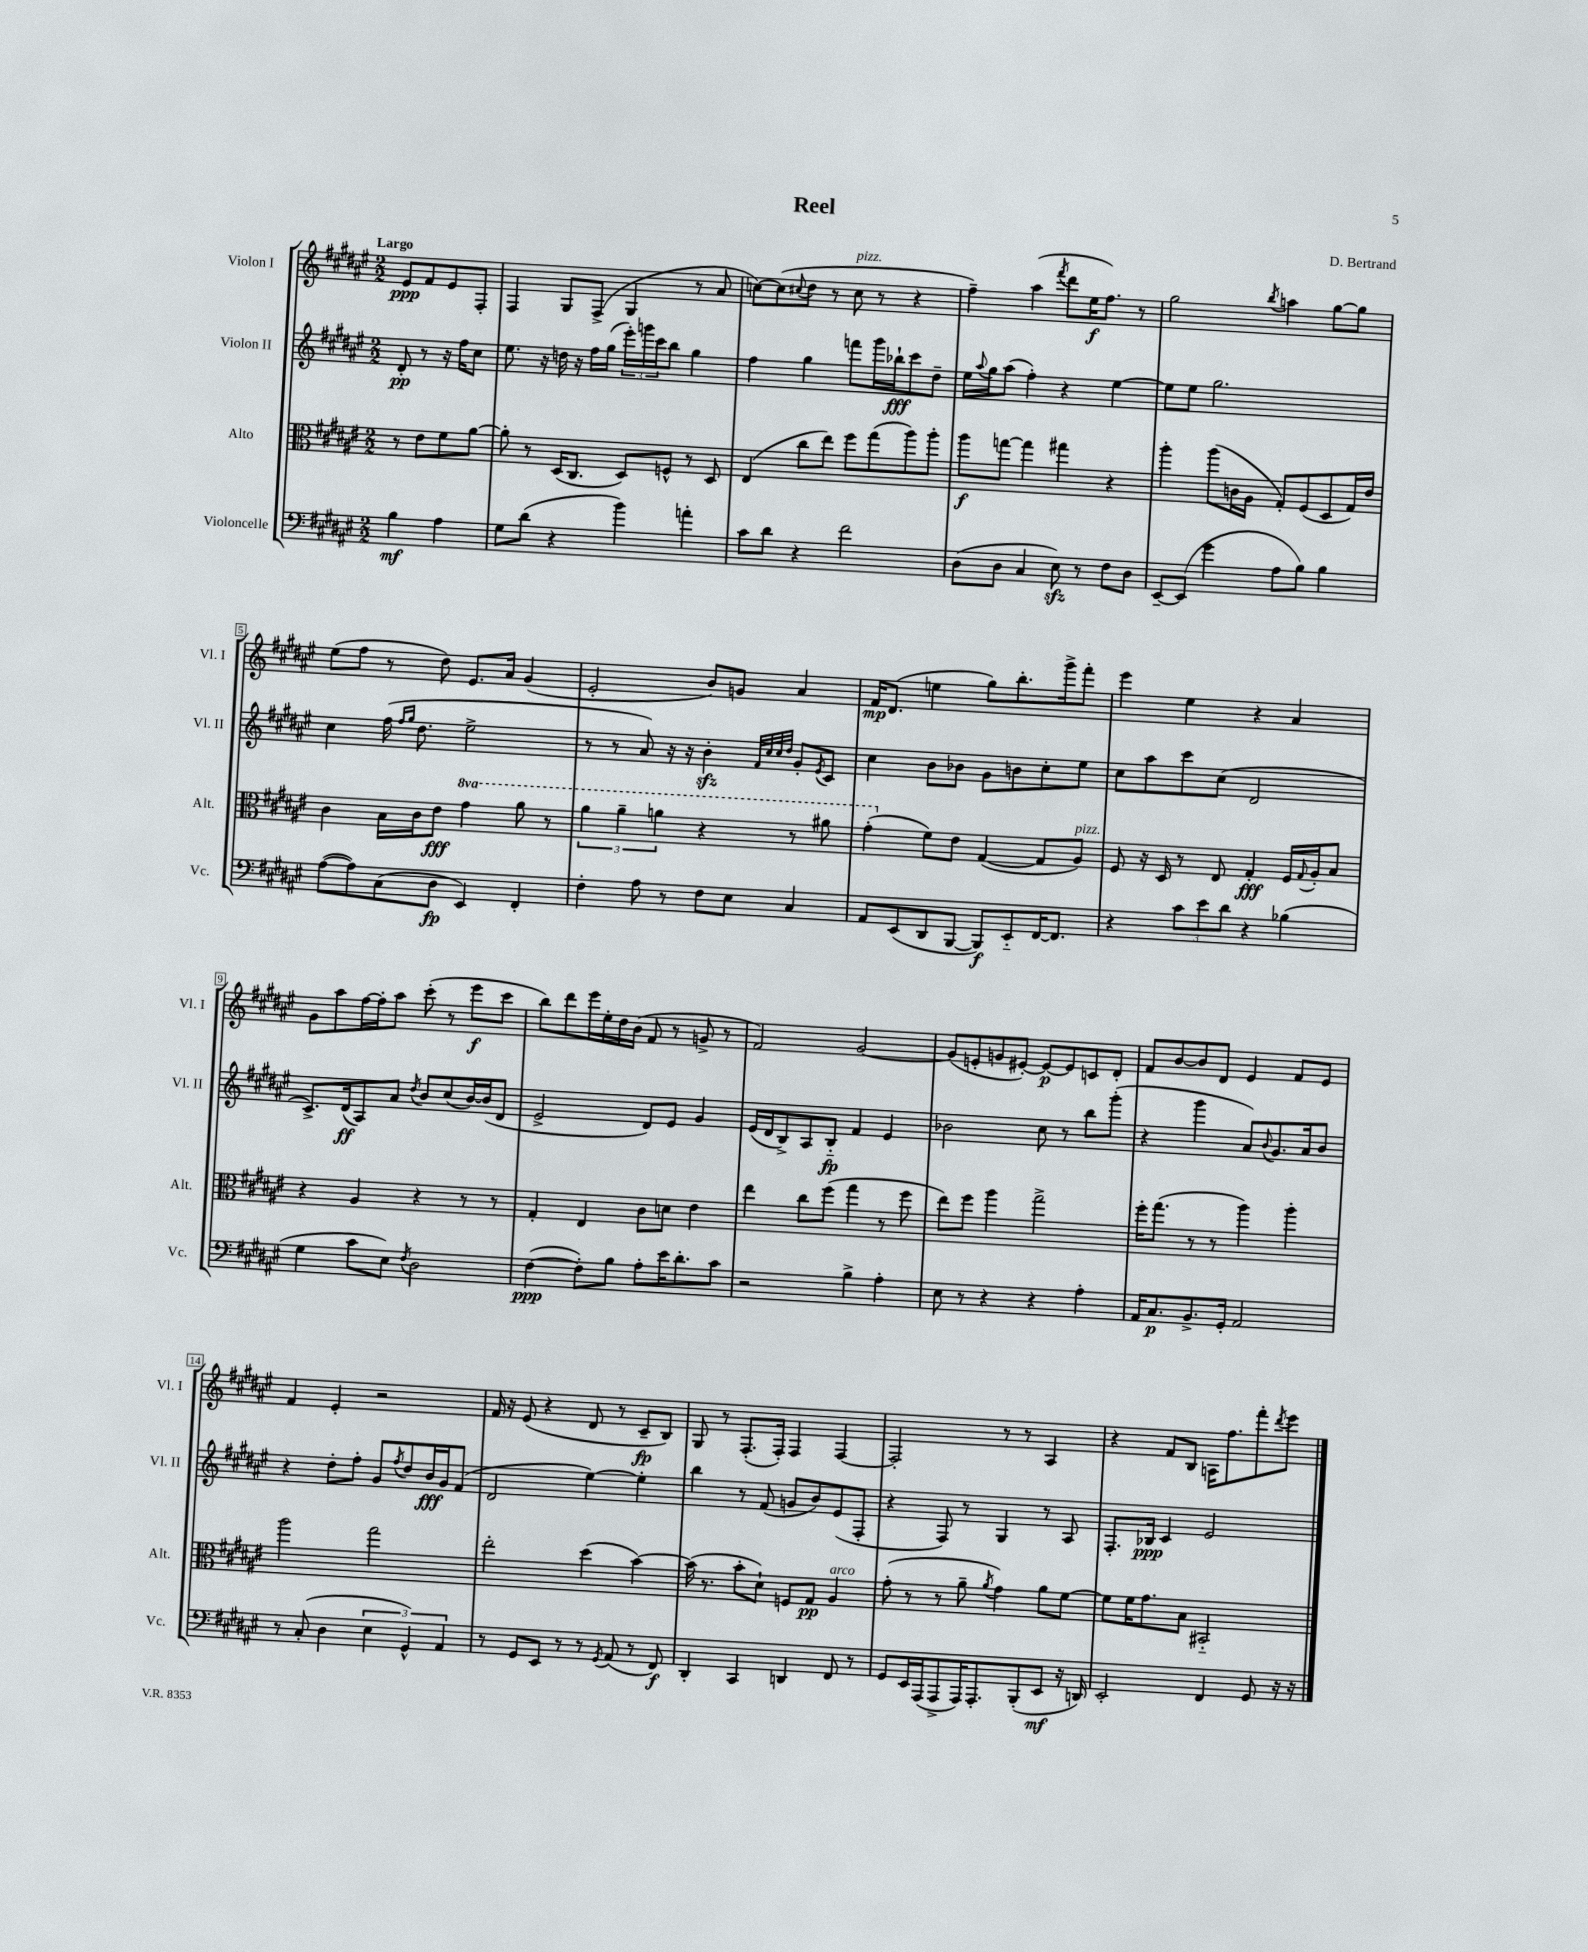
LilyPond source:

\header { title = "Reel" composer = "D. Bertrand" }
<<
\new StaffGroup <<
\new Staff = "s0" \with { instrumentName = "Violon I" shortInstrumentName = "Vl. I" } {
    \clef treble \key fis \major \numericTimeSignature \time 2/2 \partial 2 \tempo "Largo"
    eis'8\ppp fis'8 eis'8 fis8-. |
    fis4 gis8 fis8->( gis4 r8 ais'8 |
    c''8~) c''8( \appoggiatura { cis''8 } dis''8 r8 cis''8^\markup { \italic "pizz." } r8 r4 |
    fis''4--) ais''4( \acciaccatura { fis'''8 } dis'''8 eis''16\f fis''8.) r8 |
    gis''2 \acciaccatura { b''8 } a''4 gis''8~ gis''8 |
    eis''8( fis''8 r8 dis''8) eis'8. ais'16 gis'4( |
    eis'2-. b'8) g'8 ais'4 |
    fis'16\mp dis'8.( e''4 gis''8) b''8.-. gis'''16-> fis'''8-. |
    eis'''4 eis''4 r4 ais'4 |
    gis'8 ais''8 fis''16~ fis''16-. ais''8 cis'''8-.( r8 eis'''8\f cis'''8 |
    b''8) dis'''8 eis'''16 eis''16-. dis''16 b'16( fis'8 r8 g'8-> r8 |
    fis'2) gis'2~ |
    gis'8( e'8-. g'8 eis'8~-.) eis'8~\p eis'8 c'8 dis'8-. |
    fis'8 b'8~ b'8 dis'8 eis'4 fis'8 eis'8 |
    fis'4 eis'4-. r2 |
    fis'16 r16 eis'8( r4 dis'8 r8 cis'8--\fp b8) |
    gis8 r8 fis8.-.( fis16-.) fis4 fis4~ |
    fis2-. r8 r8 ais4 |
    r4 fis'8 b8 a16 fis''8. fis'''8-. \acciaccatura { dis'''8 } eis'''8 \bar "|." |
}
\new Staff = "s1" \with { instrumentName = "Violon II" shortInstrumentName = "Vl. II" } {
    \clef treble \key fis \major \numericTimeSignature \time 2/2 \partial 2
    dis'8-.\pp r8 r16 fis''16 cis''8 |
    eis''8. r16 d''16 r16 fis''16 gis''16( \tuplet 3/2 { eis'''16-.) g'''16 cis'''16 } b''8 gis''4 |
    fis''4 gis''4 f'''8 gis'''16 bes''16-!\fff cis'''8 dis''8-- |
    eis''16 \appoggiatura { ais''8 } gis''16 ais''8( fis''4-.) r4 eis''4~ |
    eis''8 eis''8 gis''2. |
    cis''4 fis''16( \grace { fis''16 gis''16 } dis''8. eis''2-> |
    r8 r8 ais'8) r16 r16 b'4-.\sfz \grace { fis'32 cis''32 cis''32 dis''32 } gis'8-. \acciaccatura { eis'8 } cis'8 |
    cis''4 b'8 bes'8 gis'8 b'8 cis''8-. eis''8 |
    cis''8 ais''8 cis'''8 cis''8( dis'2 |
    cis'8.->) dis'16\ff( ais8) ais'8 \acciaccatura { dis''8 } b'8 cis''8( b'16~) b'16( dis'8 |
    eis'2-> dis'8) eis'8 gis'4 |
    eis'16( dis'16 b8->) ais8 b8-_\fp fis'4 eis'4 |
    bes'2 cis''8 r8 b''8 gis'''8-.( |
    r4 gis'''4 ais'8) \appoggiatura { b'8 } gis'8. ais'16 b'8 |
    r4 dis''8-. fis''8-. gis'8 \acciaccatura { fis''8 } dis''8 b'16\fff gis'16 fis'8( |
    dis'2 eis''4~) eis''4-. |
    b''4 r8 fis'8( g'8 b'8) eis'8( fis8-. |
    r4 fis8) r8 gis4 r8 ais8 |
    fis8.-. bes16\ppp cis'4 eis'2 \bar "|." |
}
\new Staff = "s2" \with { instrumentName = "Alto" shortInstrumentName = "Alt." } {
    \clef alto \key fis \major \numericTimeSignature \time 2/2 \set Staff.ottavationMarkups = #ottavation-simple-ordinals \partial 2
    r8 eis'8 fis'8 ais'8~ |
    ais'8-. r8 dis16( cis8. dis8) f8-^ r8 dis8 |
    eis4( cis''8 eis''8) fis''8 gis''8( ais''8) ais''8-. |
    ais''8\f g''8~ g''4 gis''4 r4 |
    ais''4-. ais''8( c'16 ais16 gis8-.) fis8( dis8 gis16) eis'16 |
    cis'4 b16 cis'16 eis'8\fff \ottava #1 gis''4 ais''8 r8 |
    \tuplet 3/2 { ais''4 ais''4-- a''4 } r4 r8 ais''8 |
    gis''4-.( \ottava #0 fis'8) eis'8 gis4~( gis8 ais8^\markup { \italic "pizz." }) |
    fis8 r16 dis16 r8 eis8 gis4-.\fff fis16 \appoggiatura { gis8 } ais16-. b8 |
    r4 ais4 r4 r8 r8 |
    gis4-. eis4 cis'8 d'8 eis'4 |
    eis''4 cis''8 fis''8( gis''4 r8 fis''8 |
    eis''8) fis''8 ais''4 gis''2-> |
    fis''16-. gis''8.( r8 r8 ais''4) ais''4-. |
    ais''2 gis''2 |
    eis''2-. dis''4( b'4~) |
    b'16( r8. b'8-. dis'8-!) f8 gis8\pp ais4^\markup { \italic "arco" } |
    gis'8-.( r8 r8 ais'8-- \acciaccatura { ais'8 } gis'4) ais'8 fis'8~ |
    fis'8 fis'16 gis'8. b8 bis,2-_ \bar "|." |
}
\new Staff = "s3" \with { instrumentName = "Violoncelle" shortInstrumentName = "Vc." } {
    \clef bass \key fis \major \numericTimeSignature \time 2/2 \partial 2
    b4\mf ais4 |
    gis8 dis'8( r4 b'4) a'4-. |
    cis'8 dis'8 r4 fis'2 |
    dis8( dis8 cis4 eis8\sfz) r8 fis8 dis8 |
    eis,8~-- eis,8( gis'4 ais8 b8) b4 |
    ais8~( ais8) cis8( dis8\fp eis,4) fis,4-. |
    fis4-. ais8 r8 fis8 eis8 cis4 |
    ais,8 eis,8( dis,8 b,,8~ b,,8\f) eis,8-_ fis,16~ fis,8. |
    r4 \tuplet 3/2 { cis'8 eis'8 dis'8 } r4 bes4( |
    gis4 cis'8 eis8) \acciaccatura { fis8 } dis2 |
    fis4~\ppp( fis8-.) b8 ais8-. eis'16 dis'8.-. cis'8 |
    r2 b4-> ais4-. |
    eis8 r8 r4 r4 ais4-. |
    ais,16 cis8.\p b,8.-> gis,16-. ais,2 |
    r8 cis8-.( dis4 \tuplet 3/2 { eis4 gis,4-^) ais,4 } |
    r8 gis,8 eis,8 r8 r8 \acciaccatura { gis,8 } ais,8( r8 fis,8\f) |
    dis,4-. cis,4 d,4 fis,8 r8 |
    gis,8 eis,16 ais,,16( ais,,8-> ais,,16) ais,,8.-. b,,8-.( eis,8\mf r16 d,16) |
    eis,2-. fis,4 gis,8 r16 r16 \bar "|." |
}
>>
>>
\layout { \context { \Score \override BarNumber.stencil = #(make-stencil-boxer 0.1 0.3 ly:text-interface::print) } }
